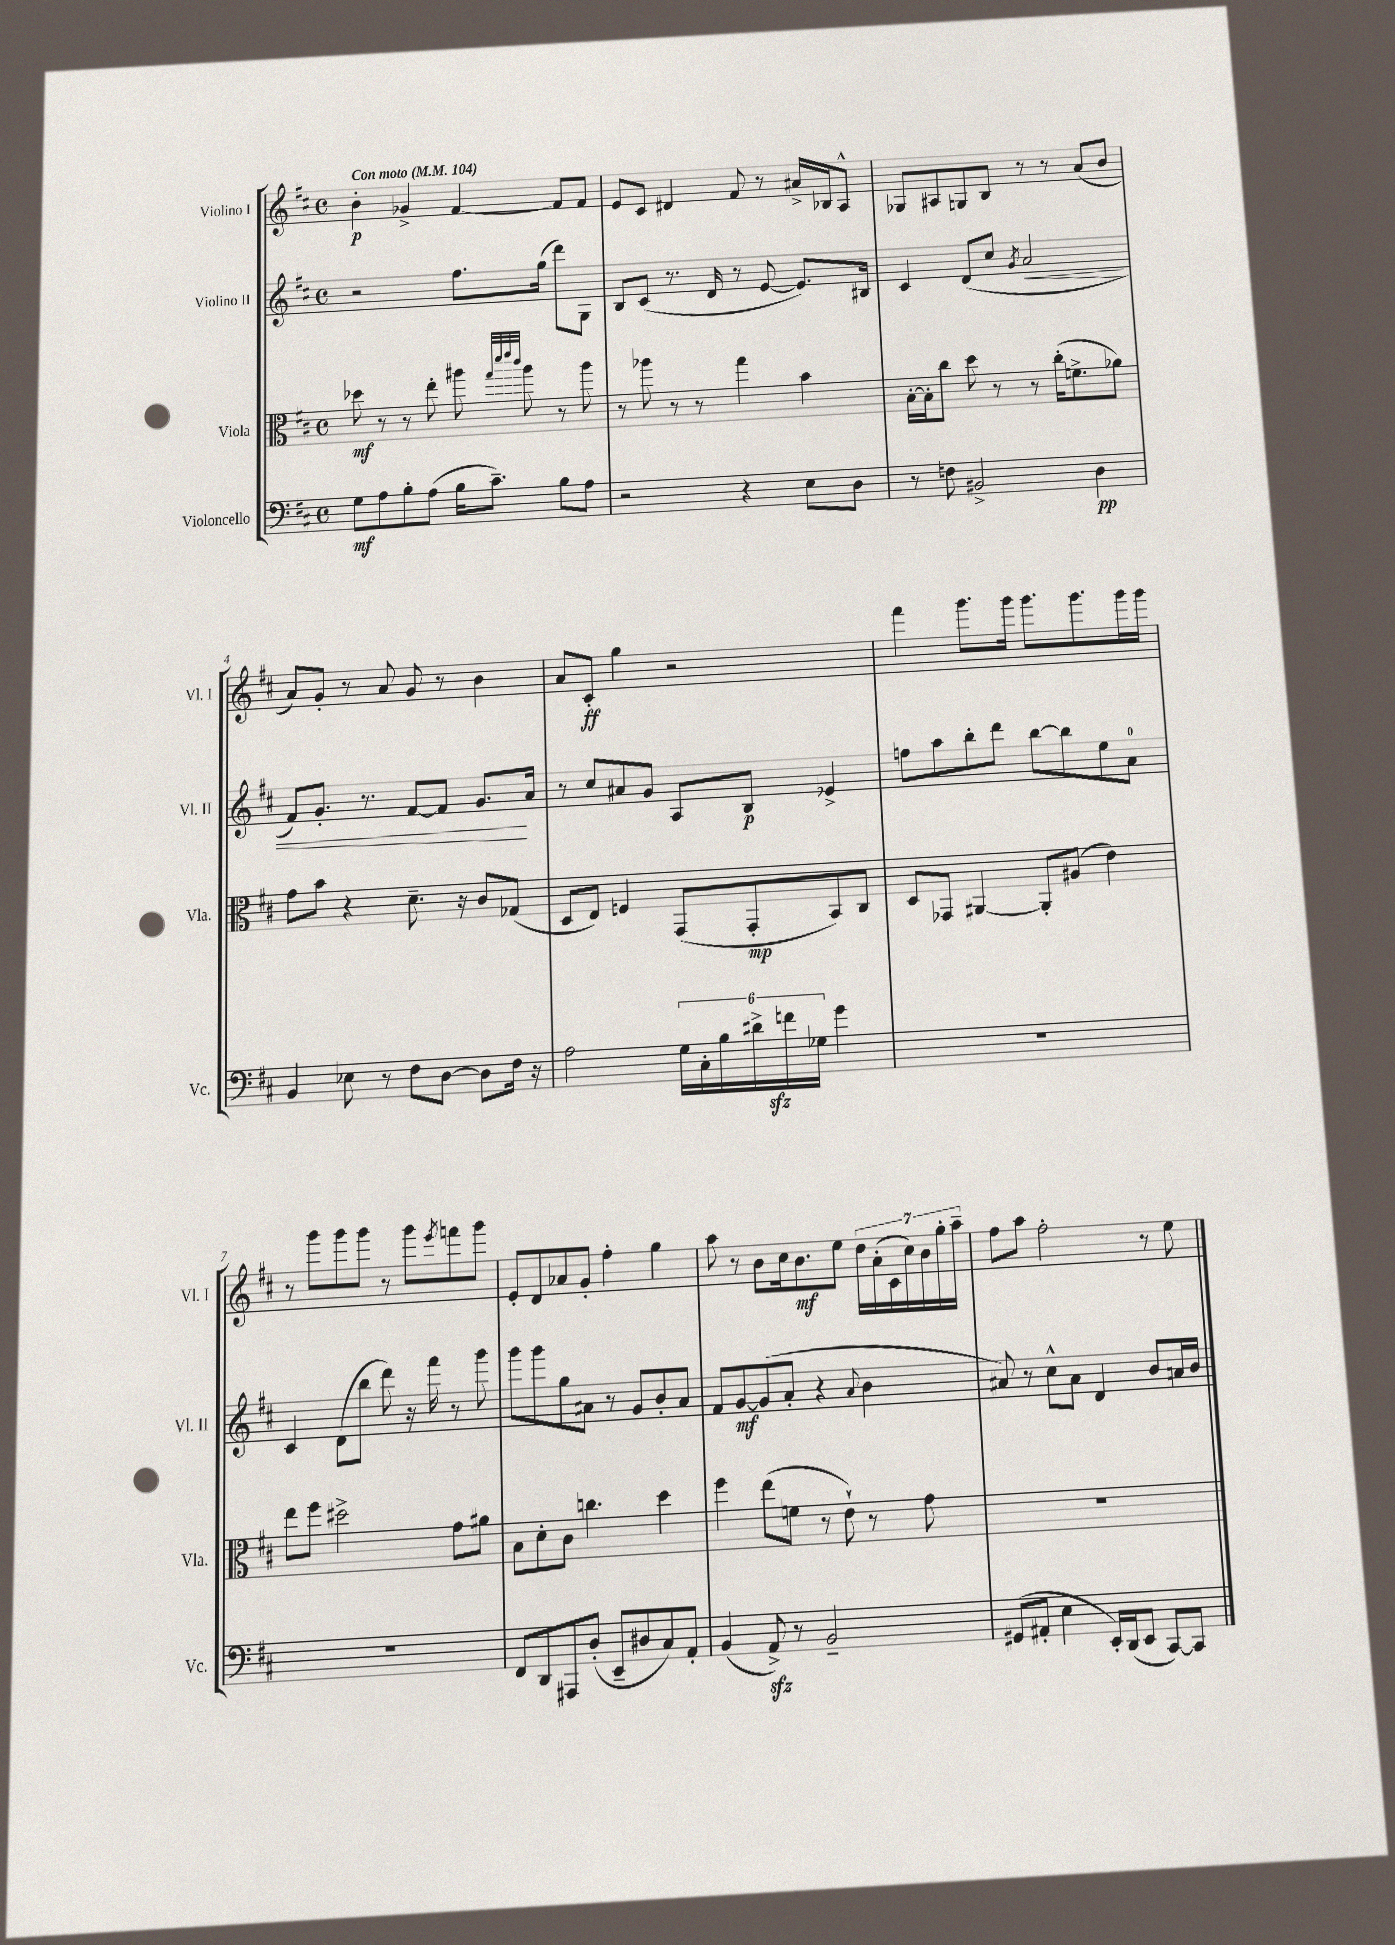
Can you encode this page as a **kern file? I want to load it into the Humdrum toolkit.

**kern	**kern	**kern	**kern
*staff4	*staff3	*staff2	*staff1
*clefF4	*clefC3	*clefG2	*clefG2
*k[f#c#]	*k[f#c#]	*k[f#c#]	*k[f#c#]
*M4/4	*M4/4	*M4/4	*M4/4
*met(c)	*met(c)	*met(c)	*met(c)
*MM104	*MM104	*MM104	*MM104
8G\L	8dd-\	2r	4b'\
8A\	8r	.	.
8B'\	8r	.	4g-^/
(8A\J	8ee'\	.	.
16B\LK	8aa#\	8.ff#\L	[4f#/
8.c#~\J)	.	.	.
.	32qqgg/LLL	.	.
.	32qqddd/	.	.
.	32qqeee/	.	.
.	32qqccc#/JJJ	.	.
.	8aa#\	.	.
.	.	(16gg\Jk	.
8B\L	8r	8ddd\L)	8f#/]L
8A\J	8aa#\	8G\J	8f#/J
=	=	=	=
2r	8r	8B/L	8e/L
.	8aa-\	(8c#/J	8c#/J
.	8r	8.r	4d#/
.	8r	.	.
.	.	16d/	.
4r	4gg\	8r	8f#/
.	.	[8e/	8r
8E\L	4b\	8.e/]L)	16a#^/LL
.	.	.	16B-/J
8D\J	.	.	8A^^/J
.	.	16B#/Jk	.
=	=	=	=
8r	[16B'\LL	4c#/	8G-/L
.	16B'\]J	.	.
8F\	8cc#\J	.	8A#/
2BB#^/	8dd\	(8d/L	8G/
.	8r	8cc#/J	8B/J
.	.	8qg/	.
.	8r	2a/	8r
.	(16cc#'\LK	.	8r
.	8.f^\	.	.
4D\	.	.	(8a/L
.	8a-\J)	.	8b/J
=	=	=	=
4BB/	8g\L	8f#/L)	8a/L)
.	8b\J	8.g'/J	8g'/J
8E-\	4r	.	8r
.	.	8.r	.
8r	.	.	8a/
8F#\L	8.d~\	[8f#/L	8g/
[8D\J	.	8f#/]J	8r
.	16r	.	.
8D\]L	8c#/L	8.g/L	4b\
16F#\Jk	(8G-/J	.	.
16r	.	16a/Jk	.
=	=	=	=
2A\	8D/L	8r	8a/L
.	8E/J)	8cc#/L	8c#'/J
.	4F/	8a#/	4gg\
.	.	8g/J	.
24G\LL	(8GG/L	8A/L	2r
24C#'\	.	.	.
24B\	.	.	.
24d#^\	8GG'/	8B/J	.
24f\	.	.	.
24G-\JJ	.	.	.
4g\	8BB/)	4e-^/	.
.	8C#/J	.	.
=	=	=	=
1r	8D/L	8ff\L	4fff#\
.	8GG-/J	8aa\	.
.	[4AA#/	8bb'\	8.ggg\L
.	.	8ddd\J	.
.	.	.	16ggg\Jk
.	8AA#'/]L	[8bb\L	8.ggg\L
.	(8A#/J	8bb\]	.
.	.	.	8.ggg\
.	4e\)	8ee\	.
.	.	8a\J	16ggg\L
.	.	.	16ggg\JJ
=	=	=	=
1r	8ee\L	4c#/	8r
.	8ff#\J	.	8ggg\L
.	2dd#^\	(8d\L	8ggg\
.	.	8bb\J	8ggg\J
.	.	8ddd\)	8r
.	.	16r	8ggg\L
.	.	16fff#\	.
.	.	.	8qeee/
.	8g\L	8r	8fff\
.	8a#\J	8ggg\	8ggg\J
=	=	=	=
8FF#/L	8B\L	8ggg\L	8e'/L
8DD/	8d'\	8ggg\	8d/
8AAA#/	8c#\J	8gg\	8a-/
(8D'/J	4.cc\	8a#\J	8g'/J
8EE~/L	.	8r	4ff#'\
8D#/	.	8g/L	.
8C#/)	4dd\	8b'/	4gg\
8AA'/J	.	8a#/J	.
=	=	=	=
(4BB/	4ff#\	8f#/L	8aa\
.	.	[8g/	8r
8AA^/)	(8ee\L	(8g/]	8b\L
8r	8f\J	8a'/J	16cc#\k
.	.	.	8.b\
2BB~/	8r	4r	.
.	8e`\)	.	8ee\J
.	.	8qqa/	.
.	8r	4b\	28dd\LL
.	.	.	(28a'\
.	.	.	28c#\
.	.	.	28cc#\)
.	8g\	.	.
.	.	.	28b\
.	.	.	28gg'\
.	.	.	28aa~\JJ
=	=	=	=
(8GG#/L	1r	8a#/)	8ff#\L
8AA#'/J	.	8r	8aa\J
4E\	.	8cc#^^\L	2ff#'\
.	.	8a#\J	.
16EE'/LL)	.	4d/	.
(16DD/J	.	.	.
8EE/J	.	.	.
[8CC#/L)	.	8b/L	8r
8CC#/]J	.	16a/L	8ee\
.	.	16b/JJ	.
==	==	==	==
*-	*-	*-	*-
